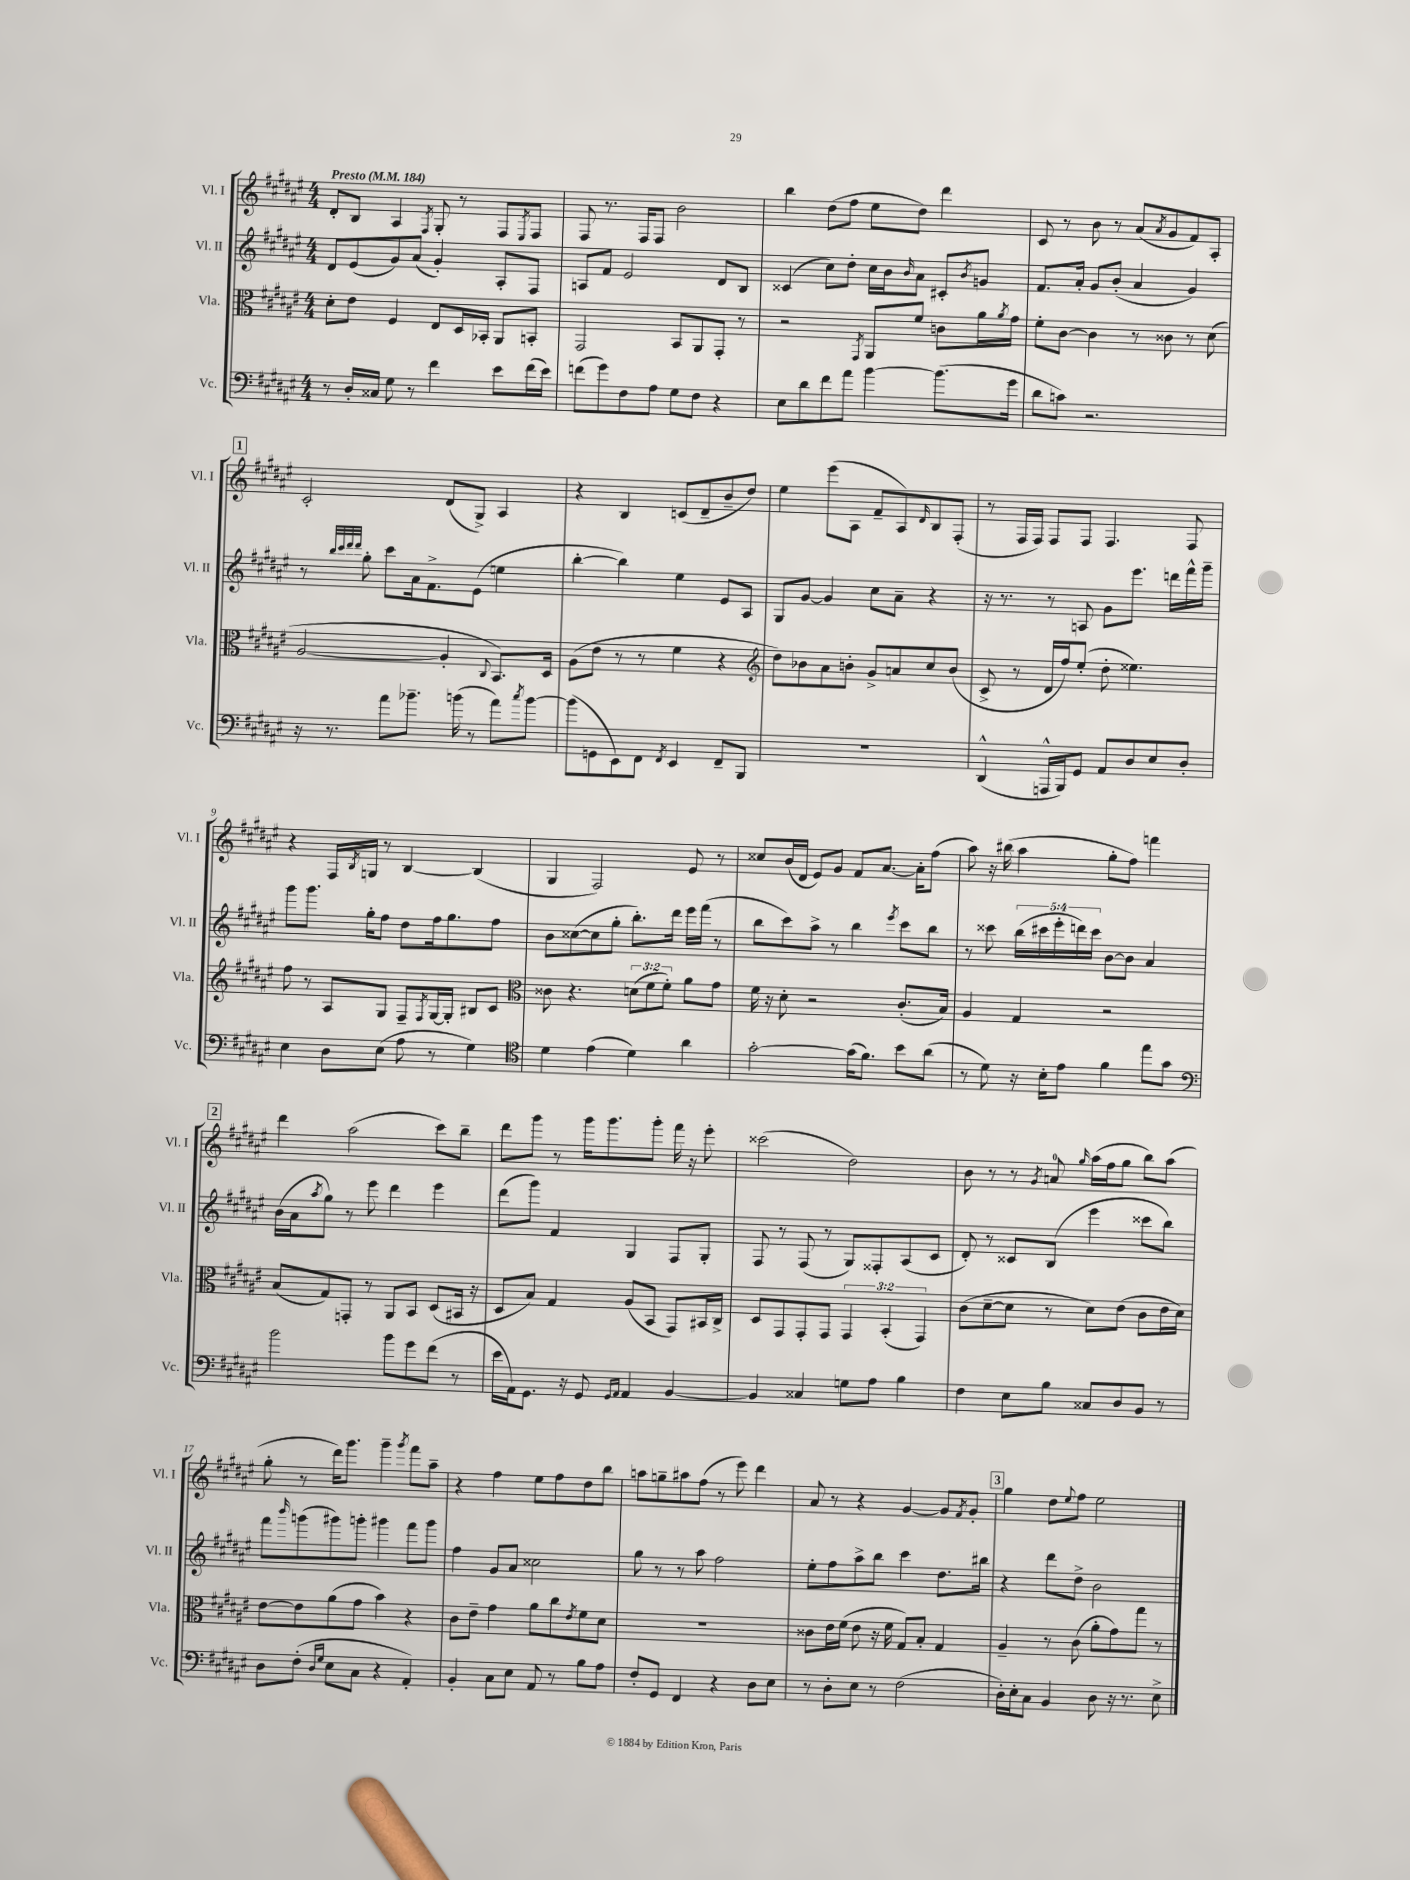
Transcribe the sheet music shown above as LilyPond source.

<<
\new StaffGroup <<
\new Staff = "s0" \with { instrumentName = "Vl. I" shortInstrumentName = "Vl. I" } {
    \clef treble \key fis \major \numericTimeSignature \time 4/4 \tempo "Presto" 4 = 184
    dis'8-. b8 ais4 \acciaccatura { fis8 } gis8-. r8 fis8 \acciaccatura { eis8 } fis8 |
    fis8 r8. fis16 fis8 b'2 |
    b''4 dis''8( fis''8 eis''8 dis''8) dis'''4 |
    cis'8 r8 b'8 r8 ais'8( \acciaccatura { ais'8 } gis'8 fis'8) ais8-. |
    \mark \markup { \box "1" } cis'2-. dis'8( gis8->) ais4 |
    r4 b4 c'8( dis'8-- b'8-- dis''8) |
    eis''4 eis'''8( ais8 fis'8-- ais8) \grace { dis'16 } b8 fis8-.( |
    r8 fis16 fis16) fis8 fis8 fis4. fis8 |
    r4 fis16 \acciaccatura { b8 } g16 r8 b4~ b4( |
    gis4 fis2) eis'8 r8 |
    cisis''8 b'16( dis'16 eis'8) gis'8 fis'8 ais'8.~ ais'16-. fis''8( |
    ais''8) r16 bis''16( ais''4 gis''8-. fis''8) f'''4 |
    \mark \markup { \box "2" } dis'''4 ais''2( cis'''8) b''8-- |
    dis'''8 gis'''8 r8 gis'''16 gis'''8. gis'''8-. fis'''16 r16 eis'''8-. |
    cisis'''2( dis''2) |
    b'8 r8 r8 \acciaccatura { gis'8 } a'8-0 \grace { gis''16 } ais''16( fis''16 gis''8 b''8) ais''8( |
    gis''8-. r8 dis'''16) gis'''8. gis'''4-- \acciaccatura { gis'''8 } fis'''8 ais''8-- |
    r4 fis''4 eis''8 fis''8 dis''8 b''8 |
    a''8 g''8-- ais''8 fis''8( r8 eis'''8) dis'''4 |
    ais'8 r8 r4 gis'4~ gis'8 \acciaccatura { fis'8 } gis'8-. |
    \mark \markup { \box "3" } gis''4 dis''8 \appoggiatura { eis''8 } fis''8 eis''2 \bar "|." |
}
\new Staff = "s1" \with { instrumentName = "Vl. II" shortInstrumentName = "Vl. II" } {
    \clef treble \key fis \major \numericTimeSignature \time 4/4 \override Staff.TupletNumber.text = #tuplet-number::calc-fraction-text
    dis'8 eis'8( gis'8) ais'8( gis'4-.) ais8-. fis8 |
    a8 fis'8 eis'2 dis'8 b8 |
    cisis'4( cis''8) dis''8-. cis''16 b'16 \grace { b'16 } ais'8 cis'8-. \acciaccatura { b'8 } g'8 |
    fis'8. ais'16-. gis'8 b'8-.( ais'4 gis'4) |
    \mark \markup { \box "1" } r8 \grace { b''32 cis'''32 dis'''32 dis'''32 } gis''8-. cis'''8 ais'16 fis'8.-> eis'8( e''4 |
    b''4~-. b''4) eis''4 eis'8 ais8 |
    gis8 gis'8~ gis'4 cis''8 ais'8-- r4 |
    r16 r8. r8 a8 gis'8 eis'''8. d'''16 fis'''16-^ gis'''16-- |
    gis'''8 gis'''8. gis''16-. fis''8 dis''8 fis''16 gis''8. fis''8 |
    b'8 cisis''8~( cisis''8 gis''8-. b''8.-.) dis'''16 eis'''16 fis'''16( r8 |
    b''8 cis'''8) ais''8-> r8 b''4 \acciaccatura { eis'''8 } cis'''8 b''8 |
    r8 cisis'''8 \tuplet 5/4 { b''16( cis'''16 eis'''16-. d'''16) cis'''16 } b'8~ b'8 ais'4 |
    \mark \markup { \box "2" } b'16( ais'16 \acciaccatura { ais''8 } gis''8) r8 eis'''8 dis'''4 eis'''4 |
    dis'''8( gis'''8) fis'4 gis4 fis8 gis8-. |
    fis8 r8 fis8( r8 gis8) fisis8-. ais8( cis'8 |
    dis'8-.) r8 cisis'8 b8( eis'''4 cisis'''8 b''8) |
    fis'''8 \grace { b'''16 } g'''8( gis'''8) g'''8-. gis'''4 fis'''8 gis'''8 |
    fis''4 gis'8 ais'8 cisis''2 |
    gis''8 r8 r8 ais''8 fis''2 |
    eis''8-. fis''8 ais''8-> b''8 cis'''4 dis''8. bis''16 |
    \mark \markup { \box "3" } r4 dis'''8 dis''8-> b'2 \bar "|." |
}
\new Staff = "s2" \with { instrumentName = "Vla." shortInstrumentName = "Vla." } {
    \clef alto \key fis \major \numericTimeSignature \time 4/4 \override Staff.TupletNumber.text = #tuplet-number::calc-fraction-text
    dis'8-. eis'8 fis4 eis8 dis16 bes,16-. ais,8 b,8-. |
    gis,2 b,8 ais,8 gis,8-. r8 |
    r2 \acciaccatura { gis,8 } ais,8 fis'8 c'8 ais'16 \acciaccatura { ais'8 } gis'16 |
    fis'8-. cis'8~ cis'4 r8 cisis'8 r8 dis'8( |
    \mark \markup { \box "1" } ais2~ ais4-. \appoggiatura { cis8 } b,8.) dis16 |
    ais8( eis'8 r8 r8 fis'4 r4 |
    \clef treble dis''8) bes'8 ais'8 b'8-. gis'8-> a'8 cis''8 b'8( |
    cis'8-> r8 dis'16 fis''16) eis''8-.( dis''8-. eisis''4.) |
    fis''8 r8 ais8 gis8 fis8-- \acciaccatura { fis8 } gis16~ gis16-. bis8 cis'8 |
    \clef alto cisis'8 r4. \tuplet 3/2 { d'8( fis'8 fis'8-.) } ais'8 gis'8 |
    fis'16 r16 dis'8-. r2 cis'8.-.( b16) |
    ais4 gis4 r2 |
    \mark \markup { \box "2" } b8( gis8) g,8-. r8 ais,8 b,8 dis8( bis,16 r16 |
    dis8 b8) gis4 ais8( b,8 gis,8) bis,16 cis16-> |
    dis8 gis,8 gis,8-. gis,8 \tuplet 3/2 { gis,4 b,4-.( gis,4) } |
    cis'8( dis'8~-- dis'8 r8 dis'8) eis'8( cis'8 eis'16 dis'16) |
    eis'8~ eis'8 ais'8( gis'8 b'4) r4 |
    cis'8 eis'8-- gis'4 ais'8 cis''8 \acciaccatura { eis'8 } fis'8 dis'8 |
    R1 |
    cisis'8 eis'16 fis'16( eis'8 r16 fis'16 gis8) b8-. gis4 |
    \mark \markup { \box "3" } ais4-- r8 cis'8( ais'8-. gis'8) gis''8 r8 \bar "|." |
}
\new Staff = "s3" \with { instrumentName = "Vc." shortInstrumentName = "Vc." } {
    \clef bass \key fis \major \numericTimeSignature \time 4/4
    r8 dis16-. cisis16 gis8 r8 fis'4 eis'8 fis'16( eis'16) |
    f'8( gis'8) fis8 ais8 gis8 fis8 r4 |
    eis8 dis'8 fis'8 ais'8 b'4~ b'8.( gis'16 |
    dis'8 c'8) r2. |
    \mark \markup { \box "1" } r16 r8. ais'8 bes'8.-- b'16( r8 ais'8) \acciaccatura { cis''8 } b'8~ |
    b'8( g,8 eis,8) fis,8 \acciaccatura { fis,8 } eis,4 fis,8-- b,,8 |
    R1 |
    dis,4-^( a,,16-^ b,,16) gis,8 ais,8 dis8 eis8 dis8-. |
    eis4 dis8 eis8( ais8 r8 gis4) |
    \clef tenor dis'4 eis'4( dis'4) ais'4 |
    gis'2~-. gis'16( fis'8.) b'8 ais'8( |
    r8 dis'8) r16 b16-. eis'8 fis'4 eis''8 gis'8 |
    \mark \markup { \box "2" } \clef bass b'2 b'8 gis'8 fis'8( r8 |
    eis'16 ais,16) gis,8. r16 gis,8 \grace { gis,16 ais,16 } ais,4 b,4~ |
    b,4 cisis4 g8 ais8 b4 |
    fis4 eis8 b8 cisis8 dis8 b,8 r8 |
    dis8 fis8-.( \grace { dis16 gis16 } eis8 cis8 r4 ais,4-.) |
    b,4-. cis8 eis8 ais,8 r8 b8 ais8 |
    fis8-. gis,8 fis,4 r4 dis8 eis8 |
    r8 dis8-. eis8 r8 fis2( |
    \mark \markup { \box "3" } dis16-.) eis16-. cis8 b,4 dis8 r16 r8. eis8-> \bar "|." |
}
>>
>>
